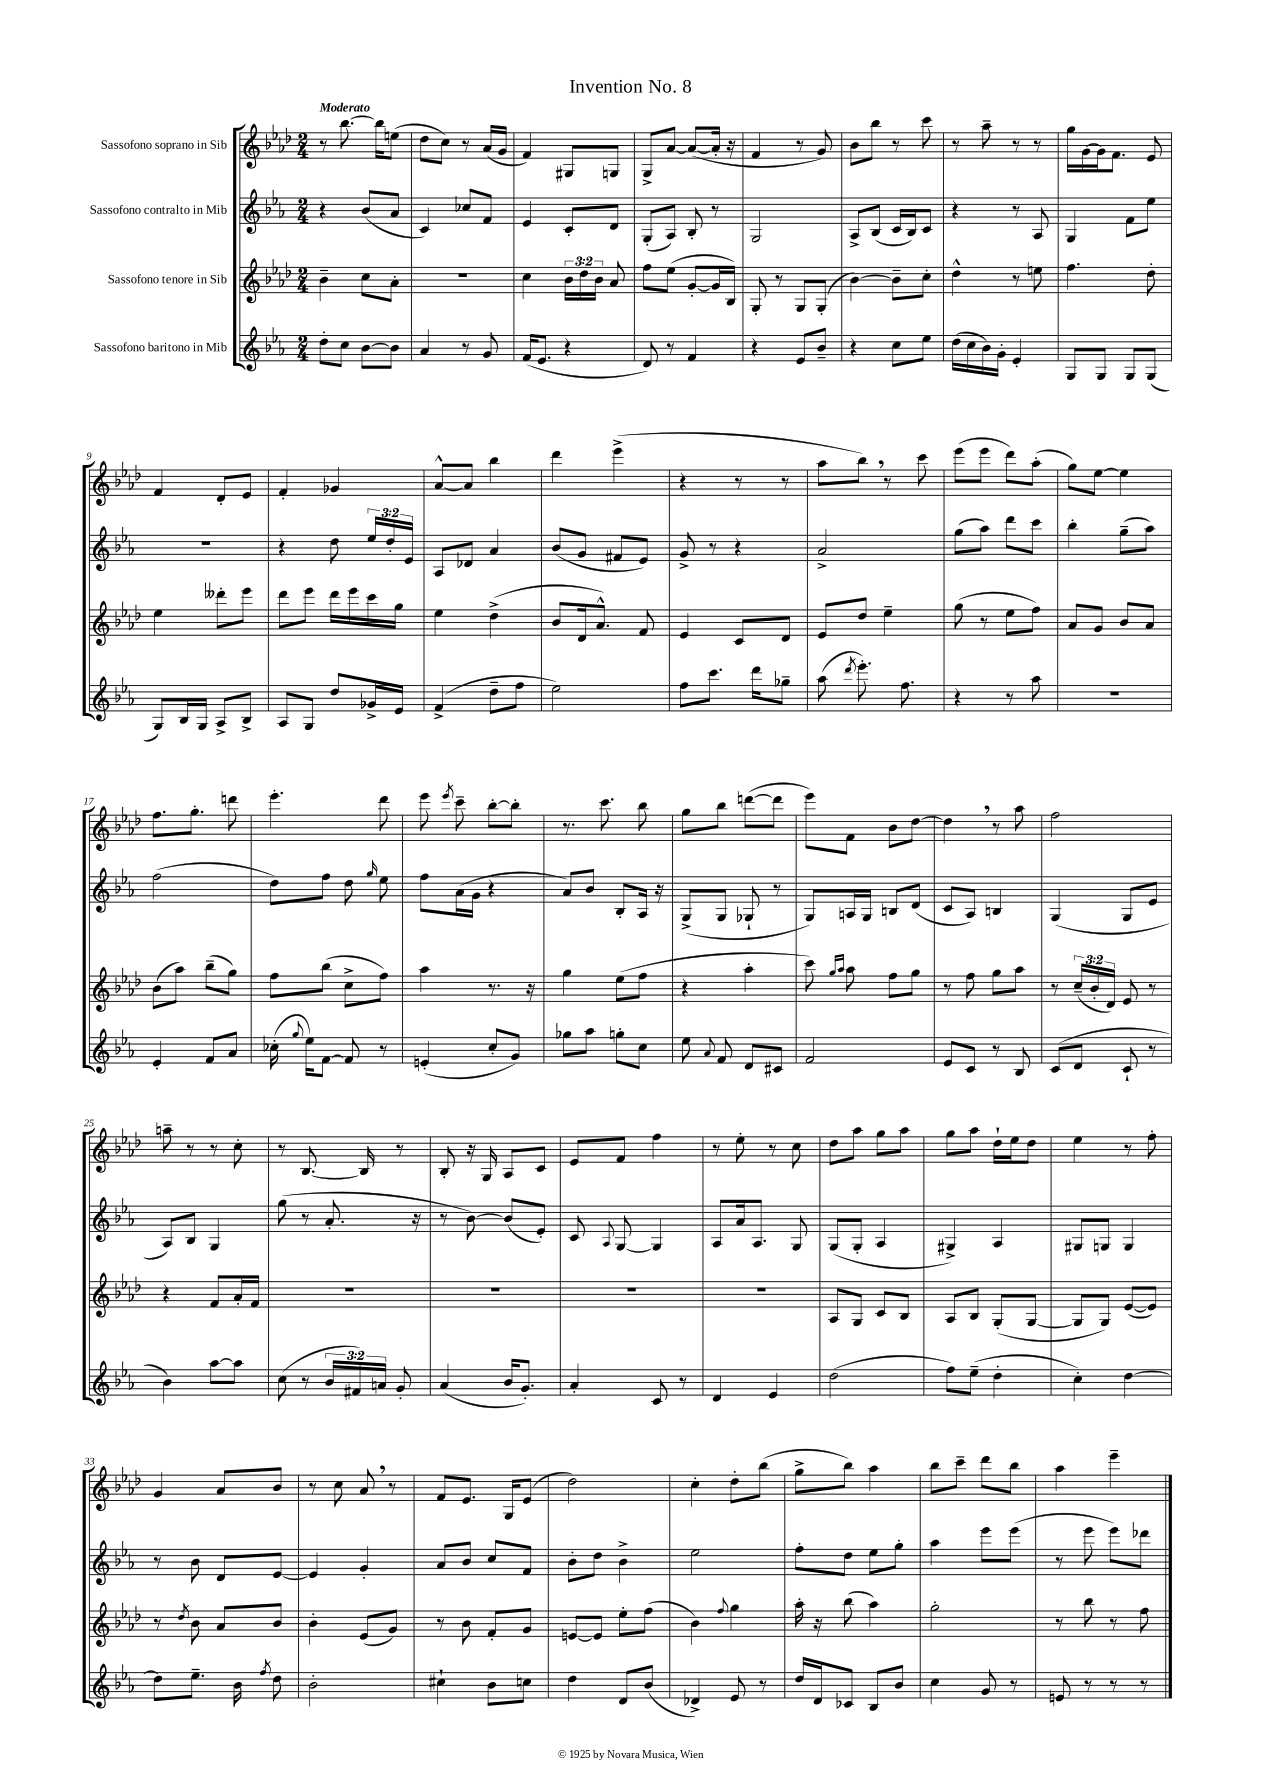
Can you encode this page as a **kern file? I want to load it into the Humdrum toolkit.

**kern	**kern	**kern	**kern
*part4	*part3	*part2	*part1
*staff4	*staff3	*staff2	*staff1
*I"Sassofono baritono in Mib	*I"Sassofono tenore in Sib	*I"Sassofono contralto in Mib	*I"Sassofono soprano in Sib
*clefG2	*clefG2	*clefG2	*clefG2
*k[b-e-a-]	*k[b-e-a-d-]	*k[b-e-a-]	*k[b-e-a-d-]
*M2/4	*M2/4	*M2/4	*M2/4
=1	=1	=1	=1
!	!	!	!LO:TX:a:B:t=Moderato
8dd'\L	4b-~\	4r	8r
8cc\J	.	.	[8.bb-\
[8b-\L	8cc\L	(8b-/L	.
.	.	.	16bb-\KL]
8b-\J]	8a-'\J	8a-/J	(8een\J
=2	=2	=2	=2
4a-/	2r	4c/)	8dd-\L
.	.	.	8cc\J)
8r	.	8cc-X/L	8r
8g/	.	8f/J	(16a-/LL
.	.	.	16g/JJ
=3	=3	=3	=3
(16f/KL	4cc\	4e-/	4f/)
8.e-/J	.	.	.
4r	24b-\LL	8c'/L	8G#X/L
.	24dd-\	.	.
.	24b-\JJ	.	.
.	8a-/	8d/J	8Gn/J
=4	=4	=4	=4
8d/)	8ff\L	(8G'/L	8G^/L
8r	(8ee-\J	8A-/J)	[8a-/J
4f/	[8g'/L	8B-'/	(8a-/L_
.	16g/L]	8r	16a-'/Jk]
.	16B-/JJ)	.	16r
=5	=5	=5	=5
4r	8G'/	2G/	4f/
.	8r	.	.
8e-/L	8G/L	.	8r
8b-~/J	(8G'/J	.	8g/)
=6	=6	=6	=6
4r	[4b-\)	8A-^/L	8b-\L
.	.	(8B-/J	8bb-\J
8cc\L	8b-~\L]	16c/LL	8r
.	.	16B-/J)	.
8ee-\J	8cc'\J	8c/J	8ccc\
=7	=7	=7	=7
(16dd\LL	4dd-^^\	4r	8r
16cc\	.	.	.
16b-\)	.	.	8aa-~\
16g'\JJ	.	.	.
4e-'/	8r	8r	8r
.	8een\	8A-/	8r
=8	=8	=8	=8
8G/L	4.ff\	4G/	16gg\LL
.	.	.	[16g\
8G/J	.	.	16g\J]
.	.	.	8.f\J
8G/L	.	8f\L	.
(8G/J	8dd-'\	8ee-\J	8e-/
!!LO:LB:g=z
=9	=9	=9	=9
8G/L)	4ee-\	2r	4f/
16B-/L	.	.	.
16G/JJ	.	.	.
8A-^/L	8ddd--X'\L	.	8d-'/L
8B-^/J	8eee-\J	.	8e-/J
=10	=10	=10	=10
8A-/L	8ddd-\L	4r	4f'/
8G/J	8eee-\J	.	.
8dd/L	16ddd-\LL	8dd\	4g-X/
.	16eee-\	.	.
16g-X^/L	16ccc\	24ee-/LL	.
.	.	24dd'/	.
16e-/JJ	16gg\JJ	.	.
.	.	24e-/JJ	.
=11	=11	=11	=11
(4f^/	4ee-\	8A-/L	[8a-^^/L
.	.	8d-X/J	8a-/J]
8dd~\L	(4dd-^\	4a-/	4bb-\
8ff\J	.	.	.
=12	=12	=12	=12
2ee-\)	8b-/L	(8b-/L	4ddd-\
.	16d-/k	8g/J	.
.	8.a-^^/J)	.	.
.	.	8f#X/L	(4eee-^\
.	8f/	8e-/J)	.
=13	=13	=13	=13
8ff\L	4e-/	8g^/	4r
8.ccc\J	.	8r	.
.	8c/L	4r	8r
16ddd\KL	.	.	.
8gg-X~\J	8d-/J	.	8r
=14	=14	=14	=14
(8aa-\	8e-/L	2a-^/	8aa-\L
8qddd/	.	.	.
8.eee-'\)	8dd-/J	.	8bb-,\J)
.	4ee-~\	.	8r
8.ff\	.	.	.
.	.	.	8ccc\
=15	=15	=15	=15
4r	(8gg\	(8gg\L	(8eee-\L
.	8r	8aa-\J)	8eee-\J
8r	8ee-\L	8ddd\L	8ddd-\L)
8aa-\	8ff\J)	8ccc\J	(8aa-'\J
=16	=16	=16	=16
2r	8a-/L	4bb-'\	8gg\L)
.	8g/J	.	[8ee-\J
.	8b-/L	(8gg~\L	4ee-\]
.	8a-/J	8aa-\J)	.
!!LO:LB:g=z
=17	=17	=17	=17
4e-'/	(8b-\L	(2ff\	8.ff\L
.	8aa-\J)	.	.
.	.	.	8.gg'\J
8f/L	(8bb-~\L	.	.
8a-/J	8gg\J)	.	8dddn\
=18	=18	=18	=18
(16cc-X'\	8ff\L	8dd\L)	4.eee-'\
8qqgg/	.	.	.
16ee-\KL)	.	.	.
[8f\J	(8bb-\J	8ff\J	.
8f/]	8cc^\L	8dd\	.
.	.	16qqgg/	.
8r	8ff\J)	8ee-\	8ddd-\
=19	=19	=19	=19
(4en'/	4aa-\	8ff\L	8eee-\
.	.	.	8qeee-/
.	.	(16a-\L	8ccc~\
.	.	16g\JJ	.
8cc'/L	8.r	4r	[8bb-'\L
8g/J)	.	.	8bb-'\J]
.	16r	.	.
=20	=20	=20	=20
8gg-X\L	4gg\	8a-/L)	8.r
8aa-\J	.	8b-/J	.
.	.	.	8.ccc\
8ggn'\L	(8ee-\L	8B-'/L	.
8cc\J	8ff\J	16A-/Jk	8bb-\
.	.	16r	.
=21	=21	=21	=21
8ee-\	4r	(8G^/L	8gg\L
8qqa-/	.	.	.
8f/	.	8G/J	8bb-\J
8d/L	4aa-'\	8G-X`/	([8dddn\L
8c#X/J	.	8r	8ddd\J]
=22	=22	=22	=22
2f/	8ccc\)	8G/L)	8eee-\L)
.	16qqgg/LL	.	.
.	16qqaa-/JJ	.	.
.	8aa-\	16An/L	8f\J
.	.	16G/JJ	.
.	8ff\L	8Bn/L	8b-\L
.	8gg\J	(8d/J	[8dd-\J
=23	=23	=23	=23
8e-/L	8r	8c/L	4dd-,\]
8c/J	8ff\	8A-/J)	.
8r	8gg\L	4Bn/	8r
8B-/	8aa-\J	.	8aa-\
=24	=24	=24	=24
(8c/L	8r	(4G/	2ff\
8d/J	(24cc~/LL	.	.
.	24b-'/	.	.
.	24d-/JJ)	.	.
8c`/	8e-/	8G/L	.
8r	8r	8e-/J	.
!!LO:LB:g=z
=25	=25	=25	=25
4b-\)	4r	8A-/L)	8aan~\
.	.	8B-/J	8r
[8aa-\L	8f/L	4G/	8r
8aa-\J]	16a-'/L	.	8cc'\
.	16f/JJ	.	.
=26	=26	=26	=26
(8cc\	2r	(8gg\	8r
8r	.	8r	[8.B-/
24b-/LL	.	8.a-'/	.
24f#X/)	.	.	.
.	.	.	16B-/]
24an/JJ	.	.	.
8g'/	.	.	8r
.	.	16r	.
=27	=27	=27	=27
(4a-/	2r	8r	8B-'/
.	.	[8b-\)	16r
.	.	.	16G/
16b-/KL	.	(8b-/L]	8A-/L
8.g'/J)	.	.	.
.	.	8e-'/J)	8c/J
=28	=28	=28	=28
4a-'/	2r	8c/	8e-/L
.	.	8qqA-/	.
.	.	[8G/	8f/J
8c/	.	4G/]	4ff\
8r	.	.	.
=29	=29	=29	=29
4d/	2r	8A-/L	8r
.	.	16a-/k	8ee-'\
.	.	8.A-/J	.
4e-/	.	.	8r
.	.	8G/	8cc\
=30	=30	=30	=30
(2dd\	8A-/L	(8G/L	8dd-\L
.	8G/J	8G'/J	8aa-\J
.	8c/L	4A-/	8gg\L
.	8B-/J	.	8aa-\J
=31	=31	=31	=31
8ff\L)	8A-/L	4G#X^/)	8gg\L
(8ee-~\J	8B-/J	.	8aa-\J
4dd'\	(8G'/L	4A-/	16dd-`\LL
.	.	.	16ee-\J
.	[8G/J	.	8dd-\J
=32	=32	=32	=32
4cc'\)	8G/L]	8G#X/L	4ee-\
.	8G/J)	8Gn/J	.
[4dd\	([8e-/L	4G/	8r
.	8e-/J])	.	8ff'\
!!LO:LB:g=z
=33	=33	=33	=33
8dd\L]	8r	8r	4g/
.	8qdd-/	.	.
8.ee-~\J	8b-\	8b-\	.
.	8a-/L	8d/L	8a-/L
16b-\	.	.	.
8qff/	.	.	.
8dd\	8b-/J	[8e-/J	8b-/J
=34	=34	=34	=34
2b-'\	4b-'\	4e-/]	8r
.	.	.	8cc\
.	(8e-/L	4g'/	8a-,/
.	8g/J)	.	8r
=35	=35	=35	=35
4cc#X`\	8r	8a-/L	8f/L
.	8b-\	8b-/J	8.e-/J
8b-\L	8f'/L	8cc/L	.
.	.	.	16G/KL
8ccn\J	8g/J	8f/J	(8e-/J
=36	=36	=36	=36
4dd\	[8en/L	8b-'\L	2dd-\)
.	8e/J]	8dd\J	.
8d/L	8ee-'\L	4b-^\	.
(8b-/J	(8ff\J	.	.
=37	=37	=37	=37
4d-X^/)	4b-\)	2ee-\	4cc'\
.	8qqff/	.	.
8e-/	4gg\	.	8dd-'\L
8r	.	.	(8bb-\J
=38	=38	=38	=38
16dd/LL	16aa-'\	8ff'\L	8gg^\L
16d/J	16r	.	.
8c-X/J	(8bb-\	8dd\J	8bb-\J)
8B-/L	4aa-\)	8ee-\L	4aa-\
8b-/J	.	8gg'\J	.
=39	=39	=39	=39
4cc\	2gg'\	4aa-\	8bb-\L
.	.	.	8ccc~\J
8g/	.	8eee-\L	8ddd-\L
8r	.	(8eee-\J	8bb-\J
=40	=40	=40	=40
8en/	8r	8r	4aa-\
8r	8bb-\	8eee-\	.
8r	8r	8eee-\L)	4eee-~\
8r	8ff\	8ddd-X\J	.
==	==	==	==
*-	*-	*-	*-
